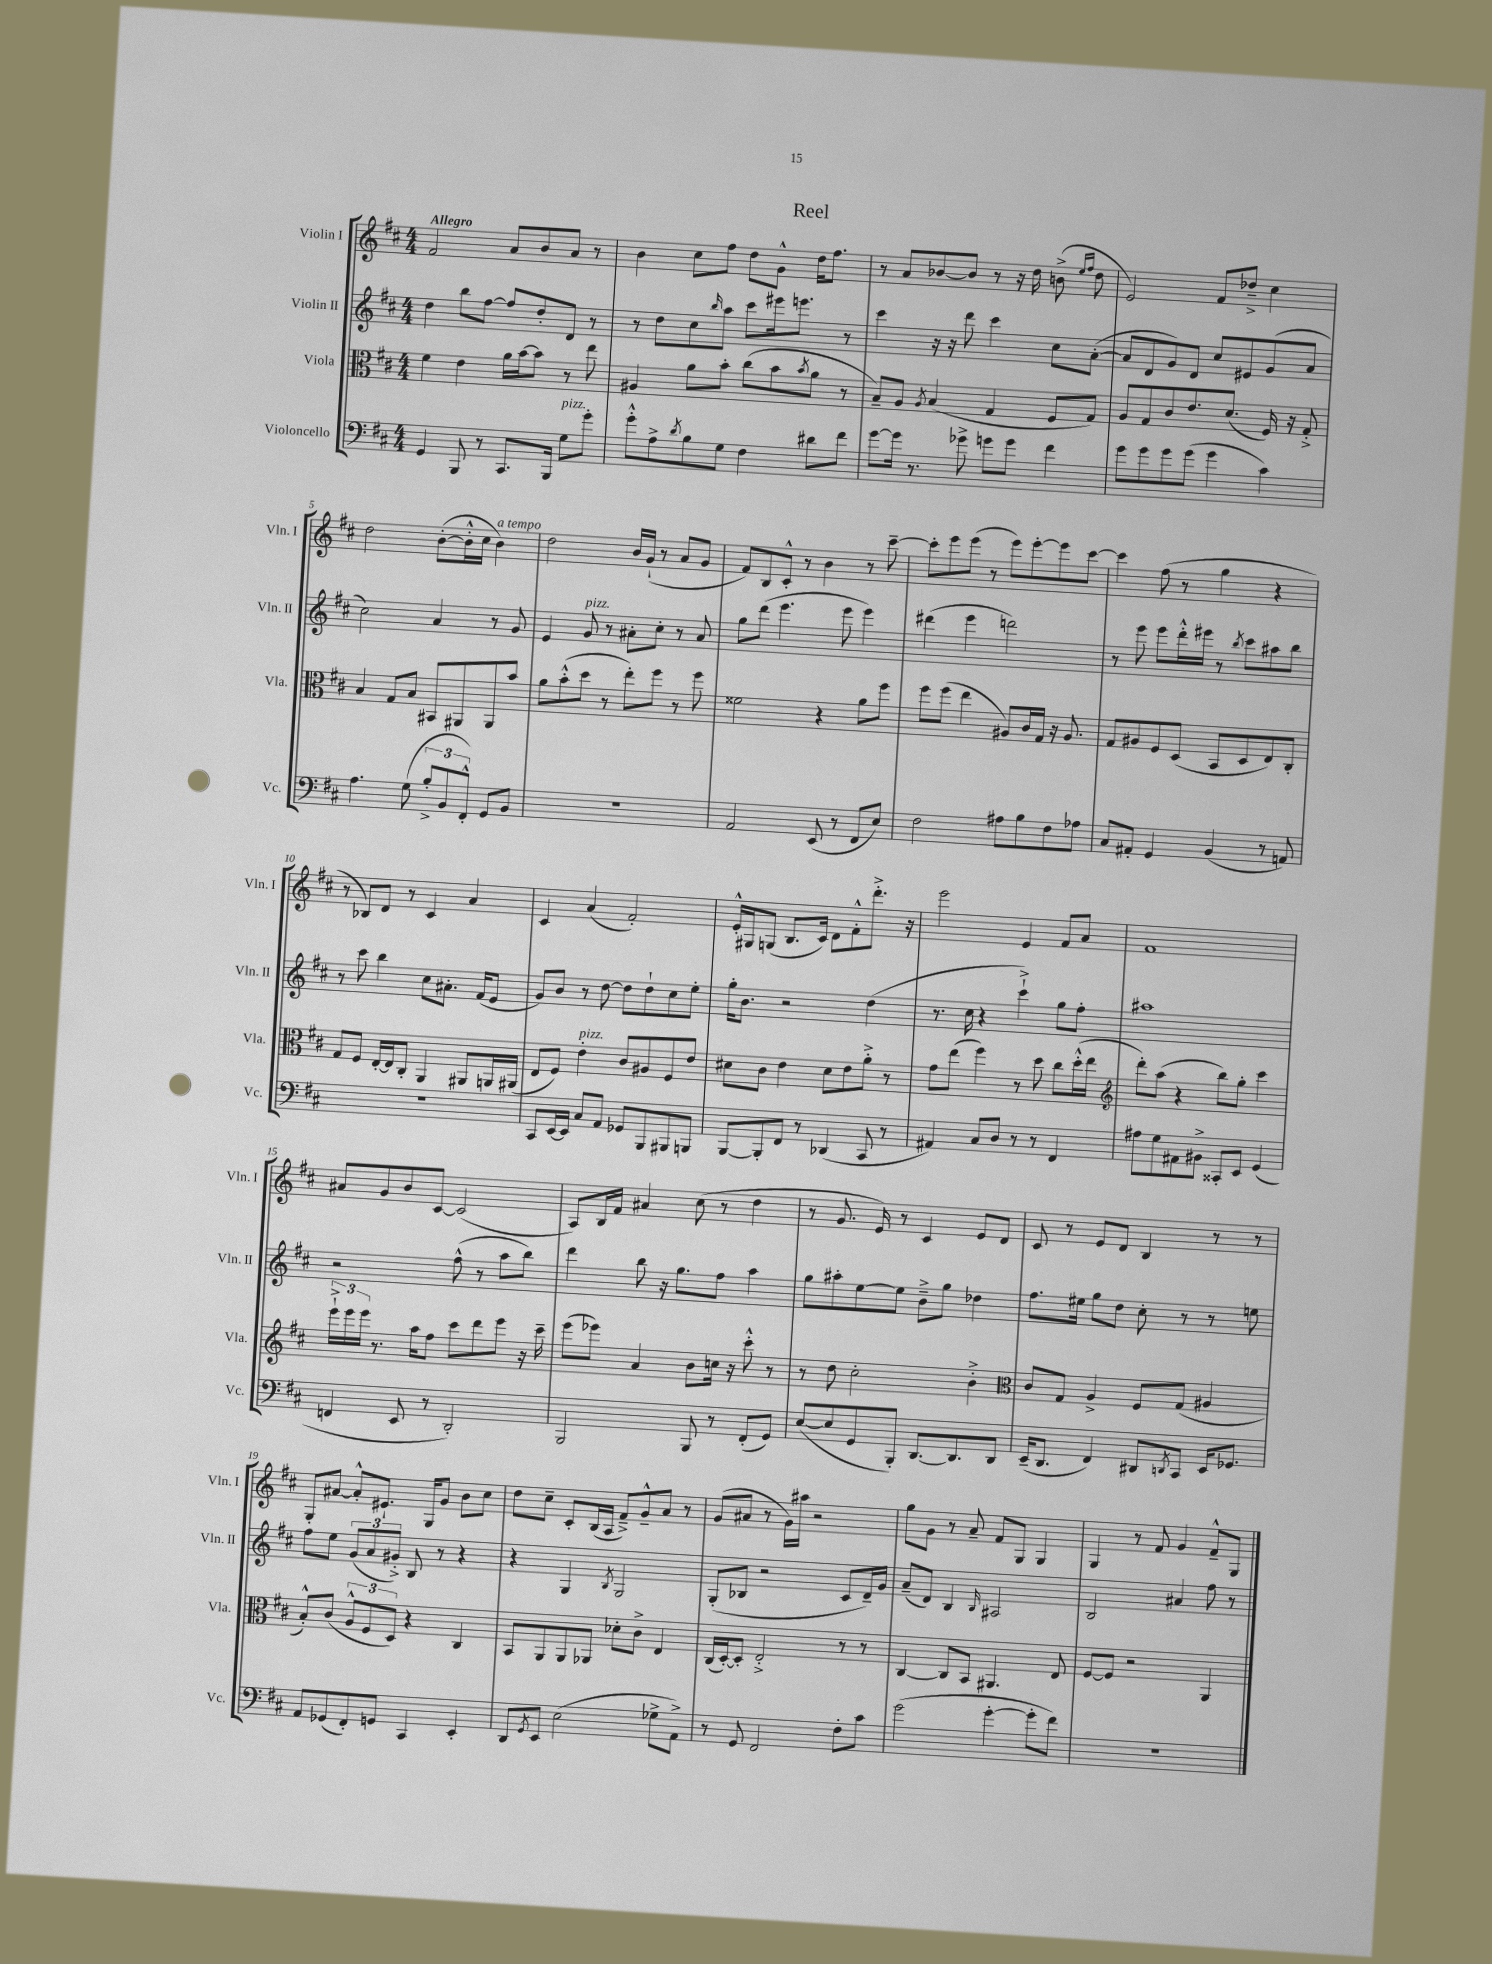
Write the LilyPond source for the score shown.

\header { title = "Reel" }
<<
\new StaffGroup <<
\new Staff = "s0" \with { instrumentName = "Violin I" shortInstrumentName = "Vln. I" } {
    \clef treble \key d \major \numericTimeSignature \time 4/4 \tempo "Allegro"
    fis'2 a'8 b'8 a'8 r8 |
    b'4 cis''8 fis''8 d''8 g'8-^ d''16 fis''8. |
    r8 a'8 bes'8~ bes'8 r8 r16 d''16 b'8->( \grace { e''16 fis''16 } d''8 |
    e'2) fis'8 des''8---> cis''4 |
    d''2 b'8~-.( b'16-.-^ cis''16 b'4^\markup { \italic "a tempo" }) |
    d''2 b'16 g'16-!( r8 a'8 g'8 |
    fis'8) b8 cis'8-.-^ r8 b'4 r8 cis'''8~-- |
    cis'''8-. e'''8 e'''8( r8 e'''8) e'''8~-. e'''8 cis'''8~ |
    cis'''4 fis''8( r8 g''4 r4 |
    r8 bes8) d'8 r8 cis'4 a'4 |
    cis'4 a'4( fis'2-.) |
    e'16-.-^ gis16 g8( b8. cis'16) d'8 fis'8-.-^ d'''8.-.-> r16 |
    e'''2 e'4 fis'8 a'8 |
    fis'1 |
    ais'8 g'8 b'8 cis'8~ cis'2( |
    a8) b16 fis'16 ais'4 cis''8( r8 d''4 |
    r8 g'8. e'16) r8 cis'4 e'8 d'8 |
    cis'8 r8 e'8 d'8 b4 r8 r8 |
    g8-. ais'8~ ais'8-.-^ eis'8.-! g16 g'8 b'8 cis''8 |
    d''8 cis''8-- cis'8-. b16( a16 fis'8--->) g'8---^ a'8 r8 |
    g'8( ais'8 r8 g'16) ais''16 r2 |
    g''8 g'8 r8 a'8-- fis'8 g8 g4 |
    g4 r8 fis'8 g'4 fis'8---^ g8 \bar "|." |
}
\new Staff = "s1" \with { instrumentName = "Violin II" shortInstrumentName = "Vln. II" } {
    \clef treble \key d \major \numericTimeSignature \time 4/4
    d''4 b''8 fis''8~ fis''8 d''8-. d'8 r8 |
    r8 d''8 cis''8 \grace { b''16 } a''8 cis'''8 eis'''16 e'''8. r8 |
    cis'''4 r16 r16 d'''8 cis'''4 cis''8 a'8~-.( |
    a'8 d'8 g'8) d'8 cis''8 eis'8 g'8( a'8 |
    cis''2) a'4 r8 g'8 |
    e'4 g'8^\markup { \italic "pizz." } r8 ais'8-. cis''8-. r8 ais'8 |
    g''8 d'''8( e'''4. e'''8 e'''4) |
    dis'''4( e'''4 d'''2) |
    r8 e'''8 e'''8 d'''16-.-^ eis'''16 r8 \acciaccatura { b''8 } cis'''8 ais''8 b''8 |
    r8 cis'''8 b''4 cis''8 ais'8.-. fis'16( e'8 |
    g'8) b'8 r8 d''8~ d''8 d''8-! cis''8 e''8-. |
    g''16-. b'8. r2 d''4( |
    r8. cis''16 r4 cis'''4-!->) g''8 fis''8-. |
    ais''1 |
    r2 fis''8-^( r8 a''8 b''8) |
    d'''4 b''8 r16 g''8. fis''8 a''4 |
    g''8 ais''8-. e''8~ e''8 b'8---> g''8 des''4 |
    fis''8. eis''16 g''8 d''8 cis''8-. r8 r8 e''8 |
    fis''8 e''8 \tuplet 3/2 { g'8( a'8 gis'8-.->) } b8 r8 r4 |
    r4 g4 \acciaccatura { b8 } g2 |
    g8-.( bes8 r2 cis'8 d'16--) g'16 |
    a'8--( d'8) b4 \grace { b16 } ais2 |
    b2 ais'4 fis''8 r8 \bar "|." |
}
\new Staff = "s2" \with { instrumentName = "Viola" shortInstrumentName = "Vla." } {
    \clef alto \key d \major \numericTimeSignature \time 4/4
    fis'4 e'4 a'16 b'16~ b'8 r8 e''8 |
    ais4 a'8 b'8-. cis''8( b'8 \acciaccatura { b'8 } a'8 r8 |
    b8--) a8 \acciaccatura { a8 } b4( g4 fis8 g8) |
    a8 g8 cis'8 e'8. d'8.( fis16) r16 g8-.-> |
    b4 g8 b8 bis,8 ais,8 ais,8 b'8 |
    a'8 b'8-.-^( d''8 r8 e''8-.) fis''8 r8 fis''8 |
    fisis'2 r4 a'8 fis''8 |
    fis''8 fis''8( e''4 ais8) cis'16 g16 r16 ais8. |
    g8 ais8 fis8 d8( b,8 d8 e8) cis8-. |
    g8 fis8 e16~-. e16 cis8-. a,4 ais,8 a,16 ais,16( |
    e8 fis8) e'4-.^\markup { \italic "pizz." } cis'8 ais8 fis8 e'8 |
    dis'8 cis'8 e'4 dis'8 e'8 a'8-.-> r8 |
    g'8 e''8( fis''4) r8 d''8 cis''8 d''16-.-^( e''16 |
    \clef treble d'''8-.) a''8( r4 b''8) g''8-. cis'''4 |
    \tuplet 3/2 { e'''16-!-> e'''16 e'''16 } r8. a''16 fis''8 cis'''8 d'''8 e'''8 r16 cis'''16-- |
    e'''8( ees'''8) a'4 b'8 c''16 r16 cis'''8-.-^ r8 |
    r8 d''8 cis''2-. b'4-.-> |
    \clef alto cis'8 g8 a4-> fis8 g8( ais4 |
    b8-.-^) cis'8( \tuplet 3/2 { a8-^ fis8 d8) } r4 cis4 |
    b,8 a,8 a,8 aes,8 des'8-. cis'8-> e4 |
    cis16( d16~-.) d8-. e2-.-> r8 r8 |
    cis4~ cis8 b,8 ais,4. e8 |
    fis8~ fis8 r2 a,4 \bar "|." |
}
\new Staff = "s3" \with { instrumentName = "Violoncello" shortInstrumentName = "Vc." } {
    \clef bass \key d \major \numericTimeSignature \time 4/4
    g,4 b,,8 r8 cis,8. b,,16 g8^\markup { \italic "pizz." } g'8-. |
    g'8-.-^ a8-> \acciaccatura { d'8 } b8 g8 fis4 dis'8 fis'8 |
    g'8~ g'16 r8. ges'8-> g'8 g'8 fis'4 |
    g'8 g'8 g'8 g'8( g'4 cis'4) |
    a4. g8( \tuplet 3/2 { b8-.-> b,8 fis,8-.-^) } g,8 b,8 |
    R1 |
    a,2 e,8( r8 fis,8 e8) |
    fis2 ais8 b8 fis8 aes8 |
    cis8 ais,8-. g,4 b,4( r8 a,8) |
    R1 |
    cis,8 e,16~ e,16 cis8 a,8 ges,8 b,,8 bis,,8 b,,8 |
    b,,8~ b,,8-. fis,8 r8 des,4( cis,8 r8 |
    ais,4) cis8 d8 r8 r8 fis,4 |
    ais8 g8 ais,8 bis,8-> cisis,8-. e,8 g,4( |
    f,4 e,8 r8 d,2-.) |
    b,,2 b,,8 r8 fis,8-.( g,8) |
    e8~( e8 g,8 b,,8-.) d,8.~ d,8. d,8 |
    e,16--( d,8. fis,4) dis,8 \acciaccatura { d,8 } cis,8 e,16 ges,8. |
    a,8 ges,8( fis,8-.) g,8 cis,4 e,4-. |
    d,8 \acciaccatura { g,8 } e,8 e2( ges8-> a,8->) |
    r8 g,8 fis,2 fis8-. cis'8 |
    g'2( g'4~-. g'8-. fis'8) |
    r1 \bar "|." |
}
>>
>>
